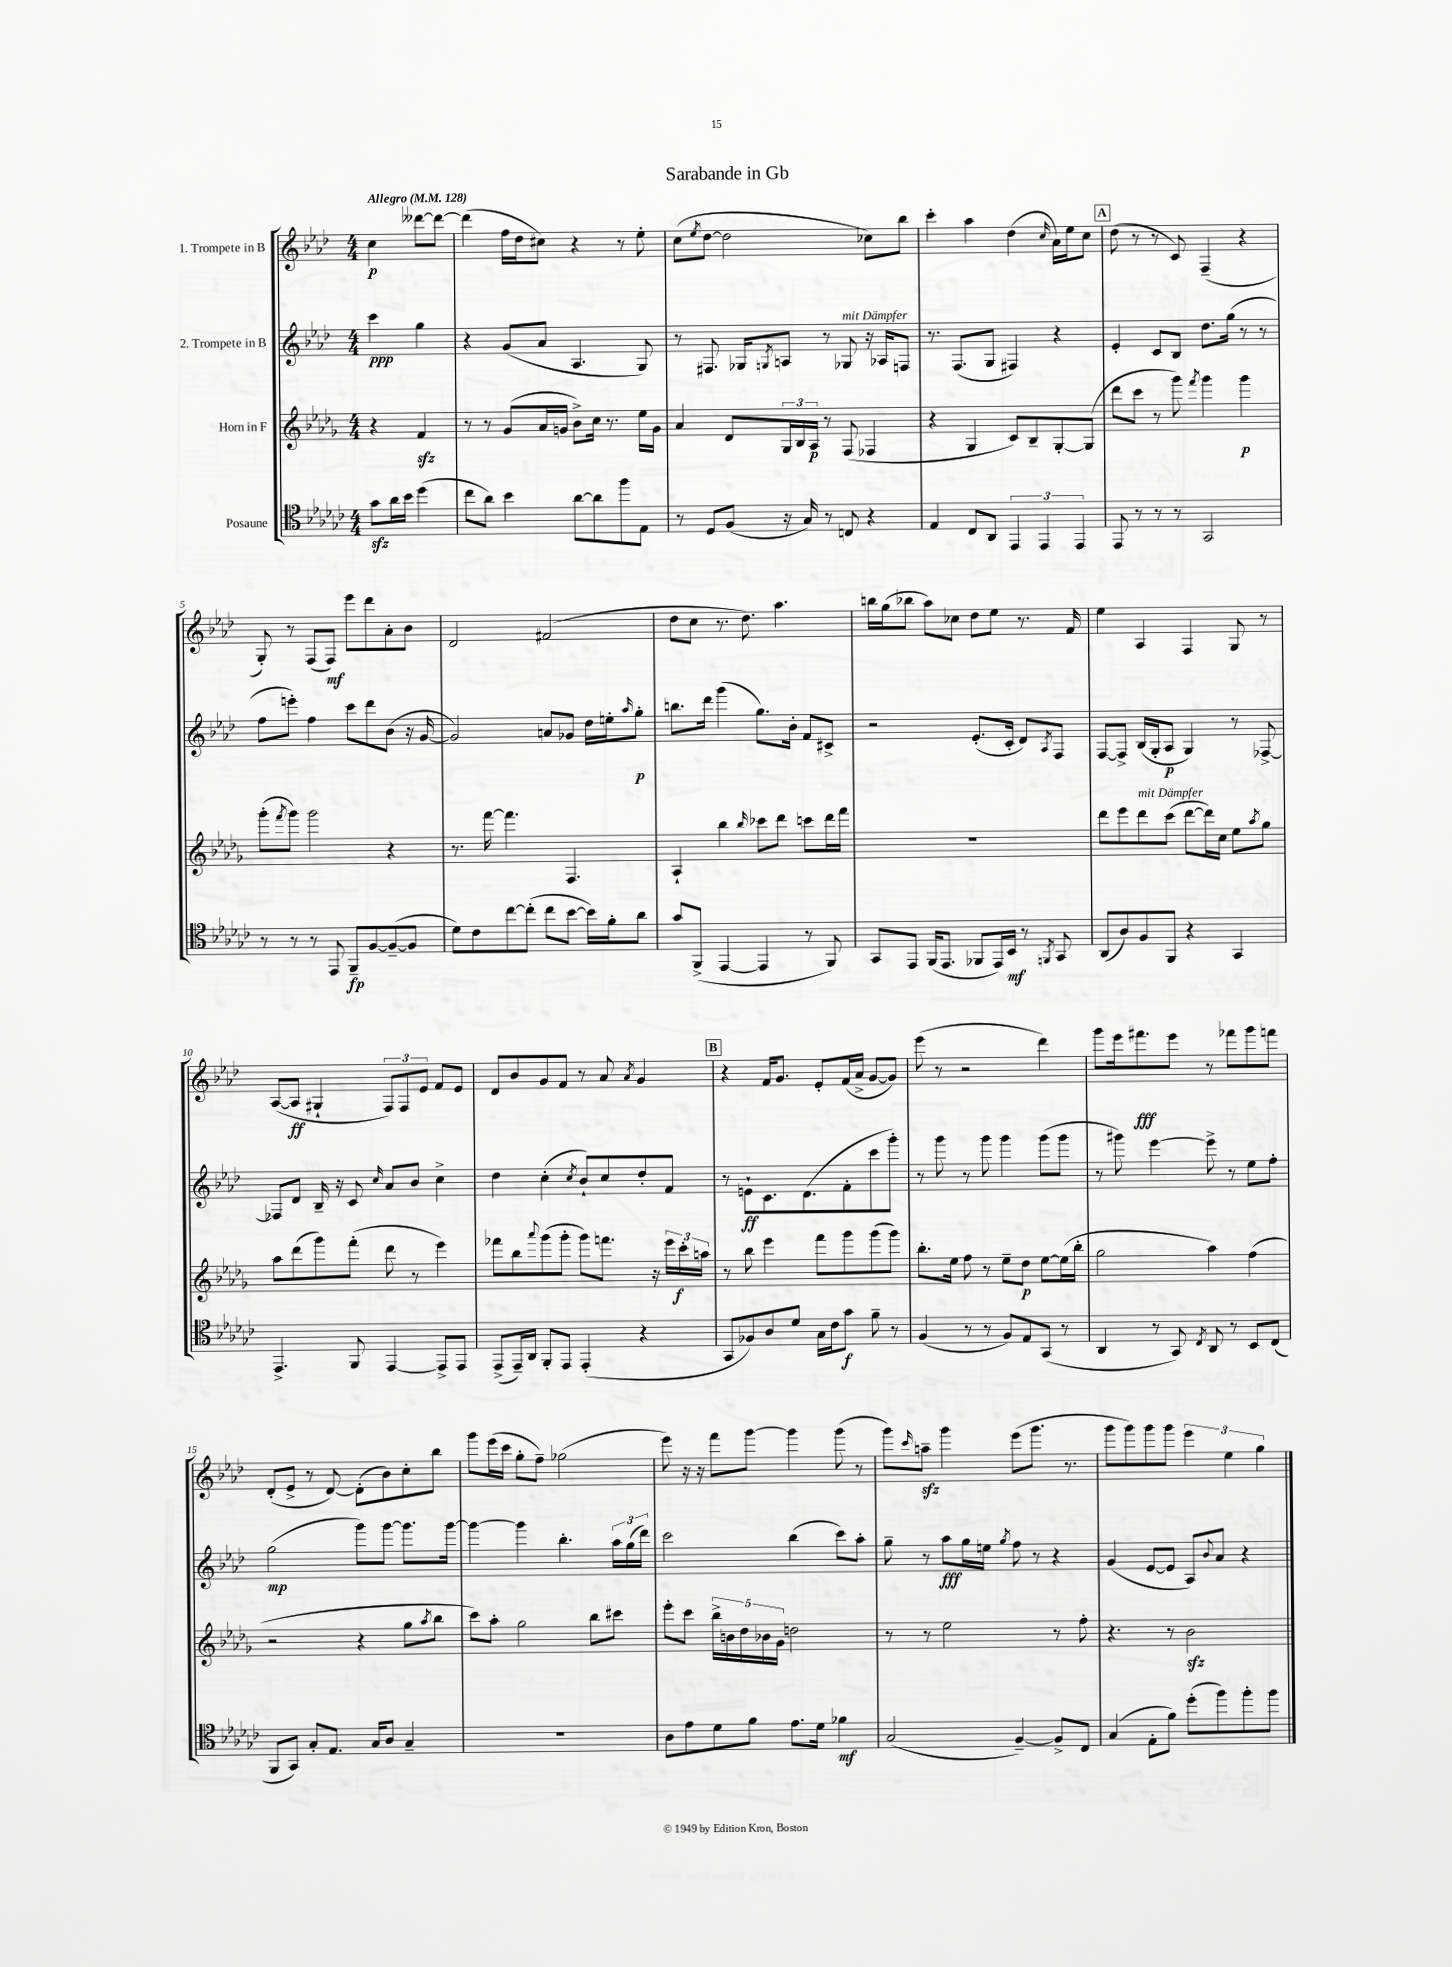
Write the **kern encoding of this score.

**kern	**kern	**kern	**kern
*staff4	*staff3	*staff2	*staff1
*clefC4	*clefG2	*clefG2	*clefG2
*k[b-e-a-d-g-c-]	*k[b-e-a-d-g-]	*k[b-e-a-d-]	*k[b-e-a-d-]
*M4/4	*M4/4	*M4/4	*M4/4
*MM128	*MM128	*MM128	*MM128
8g-	4r	4ccc	4cc
16a-	.	.	.
16b-	.	.	.
(4dd-	4f	4gg	[8ddd--
.	.	.	8ddd--_
=	=	=	=
8cc-	8r	4r	(4ddd--]
8a-)	8r	.	.
4b-	(8g-	(8g	16ff
.	.	.	16dd-
.	16a-	8a-	8cc#)
.	16g	.	.
[8a-	8b-^)	4.A-	4r
8a-]	16cc	.	.
.	8.r	.	.
8ff	.	.	8r
8E-	16ee-	8G)	8ee-'
.	16g	.	.
=	=	=	=
8r	4a-	8r	(8cc
.	.	.	8qee-
8D-	.	8.F#	[8dd-
(8F	8d-	.	2dd-]
.	.	16G-	.
.	.	8qG	.
16r	24G-	8A	.
.	24B-	.	.
16G-)	.	.	.
.	24A-	.	.
8r	8r	8r	.
8C	(8F	8G-	.
4r	4F-	16r	8cc-)
.	.	16A-	.
.	.	8F	8bb-
=	=	=	=
4E-	4r	8.r	4ccc'
.	.	(8.F	.
8C-	4G-	.	4aa-
8AA-	.	8G	.
6EE-	8c)	4F#)	(4dd-
.	8B-~	.	.
6EE-	.	.	.
.	.	.	16qqcc
.	[8G-'	4r	16a-)
.	.	.	16ee-
6EE-	.	.	.
.	(8G-]	.	8cc
=	=	=	=
8EE-	8ddd-	4e-'	(8dd-
8r	8ccc	.	8r
8r	8r	8c	8r
8r	8ggg-)	8B-	8c)
.	8qfff	.	.
2GG-	4ggg-	8.dd-	(4F~
.	.	(16gg	.
.	4ggg-	8r	4r
.	.	8r	.
=	=	=	=
8r	(8ggg-'	8ff	8G')
.	8qfff	.	.
8r	8ggg-)	8eee')	8r
8r	2ggg-	4ff	(8F
8EE-	.	.	8F)
8FF~	.	8ccc	8eee-
[8F	.	8ddd-	8ddd-
(8F~_	4r	(8b-	8a-'
8F]	.	16r	8b-
.	.	[16g	.
=	=	=	=
8d-)	8.r	2g])	2d-
8c-	.	.	.
.	[16fff	.	.
[8cc-	4.fff]	.	.
(8cc-']	.	.	.
8cc-	.	8a	(2f#
[8b-	4.F	8g-	.
16b-])	.	16dd-	.
16f'	.	16ee'	.
.	.	16qqaa-	.
8a-	.	8gg'	.
=	=	=	=
8g-	4A-`	8.bb	8dd-
(8FF^	.	.	8cc
.	.	16ddd-	.
[4EE-	4bb-	(4ggg	8.r
.	.	.	8.dd-)
.	16qqbb-	.	.
4EE-]	8ccc-	8.gg)	.
.	8ddd-	.	4.aa-
.	.	16b-'	.
8r	8ccc	8f	.
8FF)	16ddd-	8c#^	.
.	16fff	.	.
=	=	=	=
8GG-	1r	2r	16bb
.	.	.	(16gg
8EE-	.	.	8bb-
(16FF	.	.	8aa-)
8.EE-	.	.	.
.	.	.	8cc-
8FF-	.	(8.e-'	8dd-
16EE-)	.	.	8ee-
16BB-	.	16c'	.
8r	.	8d-)	8.r
8qFF	.	8qA-	.
8GG-	.	8F	.
.	.	.	16f
=	=	=	=
(8AA-	8ddd-	[8F	4ee-
8A-)	8eee-	8F^]	.
8F	8ddd-	(16B-	4A-
.	.	16G'	.
8FF	(8ccc	8A-	.
4r	[8ddd-	4G)	4F
.	16ddd-])	.	.
.	16cc	.	.
4GG-	8ee-	8r	8G
.	8qaa-	.	.
.	8gg-	[8F-^	8r
=	=	=	=
4.EE-^	8aa-	8F-]	([8A-
.	(8ddd-	8d-	8A-]
.	8ggg-)	16B-~	4G#`
.	.	16r	.
8FF	(8fff'	8c	.
.	.	16qqcc	.
[4EE-	8ddd-	8a-	12F)
.	.	.	12F
.	8r	8b-	.
.	.	.	12e-
8EE-^]	4eee-)	4cc^	8f
8EE-	.	.	8e-
=	=	=	=
(8EE-^	8fff-	4dd-	8d-
16EE-~)	8bb-	.	8b-
16AA-	.	.	.
.	8qqaaa-	.	.
8FF'	(8ggg-	(4cc'	8g
8EE-	8ggg-'	.	8f
.	.	8qcc	.
(4EE-'	8ggg-)	8b-`)	8r
.	8.fff	8cc	8a-
.	.	.	8qa-
4r	.	8dd-'	4g
.	16r	.	.
.	24eee-	8f	.
.	24ccc'	.	.
.	24aa	.	.
=	=	=	=
8GG-	8r	8r	4r
8F-)	8bb-	8e`	.
8A-	4eee-	8.c	16f
.	.	.	8.g
8d-	.	.	.
.	.	(8.d-	.
16G-	8fff	.	8e-'
16c-	.	.	.
8g-	8ggg-	8f'	(16f
.	.	.	16a-^
8f~	(8ggg-	8ccc	[8g
8r	8ggg-)	8ggg')	8g])
=	=	=	=
(4F	8.bb-'	8r	(8eee-
.	.	8ggg	8r
.	16ee-	.	.
8r	8ff	8r	2r
8r	8r	8ggg	.
8F)	8ee-~	4ggg	.
8E-	8dd-	.	.
(8GG-	[8ee-	(8ggg	4ddd-)
8r	(16ee-]	8ggg	.
.	16bb-'	.	.
=	=	=	=
4AA-	2gg-	8r	8ggg
.	.	8ggg#)	16eee-
.	.	.	8.fff#
8r	.	[4eee-	.
8GG-)	.	.	8eee-
8qC-	.	.	.
8AA-	4aa-)	8eee-^]	8r
8r	.	8r	8fff-
8BB-	(4ff	8ee-	8ggg
(8C-	.	8ff'	8fff
=	=	=	=
8FF	2r	(2gg	(8d-'
8GG-)	.	.	8e-^
8G-'	.	.	8r
8.E-	.	.	[8d-)
.	4r	8ggg)	(8d-']
16G-	.	.	.
8A-	.	[8ggg	8b-)
4G-~	8gg-	8.ggg]	8cc'
.	8qaa-	.	.
.	8bb-	.	8bb-
.	.	[16ggg	.
=	=	=	=
1r	8ccc)	4ggg_	8ggg
.	8aa-'	.	(16eee-
.	.	.	16ccc
.	2gg-	4ggg]	8gg'
.	.	.	8ff~)
.	.	4.bb-'	(2gg-
.	8bb-	.	.
.	8ccc#	24aa-	.
.	.	(24gg	.
.	.	24ddd-)	.
=	=	=	=
8A-	8eee-'	2ccc	8eee-)
8e-	8ccc	.	16r
.	.	.	16r
8d-	20bb-^	.	8fff
.	20b	.	.
.	20dd-	.	.
8f	.	.	[8ggg
.	20b-	.	.
.	20g-	.	.
8.e-	2dd	(4bb-	4ggg]
16d-	.	.	.
4f-	.	8ccc)	(8ggg
.	.	8aa-'	8r
=	=	=	=
(2G-	8r	8gg~	8ggg)
.	.	.	16qqccc
.	8r	8r	8aa~
.	2ee-	8aa-	4ggg
.	.	16gg	.
.	.	16ee	.
.	.	8qgg	.
[4F~)	.	8ff	(8eee-
.	.	8r	8.ggg
8F^]	8r	4r	.
.	.	.	8.r
8C-	8ff'	.	.
=	=	=	=
(4G-	4.r	(4g	8ggg
.	.	.	8ggg)
8E-'	.	[8e-	8ggg
8f)	8r	8e-]	8ggg
(8dd-'	2b-	8A-)	6eee-
.	.	8qqb-	.
8ff)	.	8a-	.
.	.	.	6ee-
8ff'	.	4r	.
.	.	.	6gg
8ff	.	.	.
==	==	==	==
*-	*-	*-	*-
